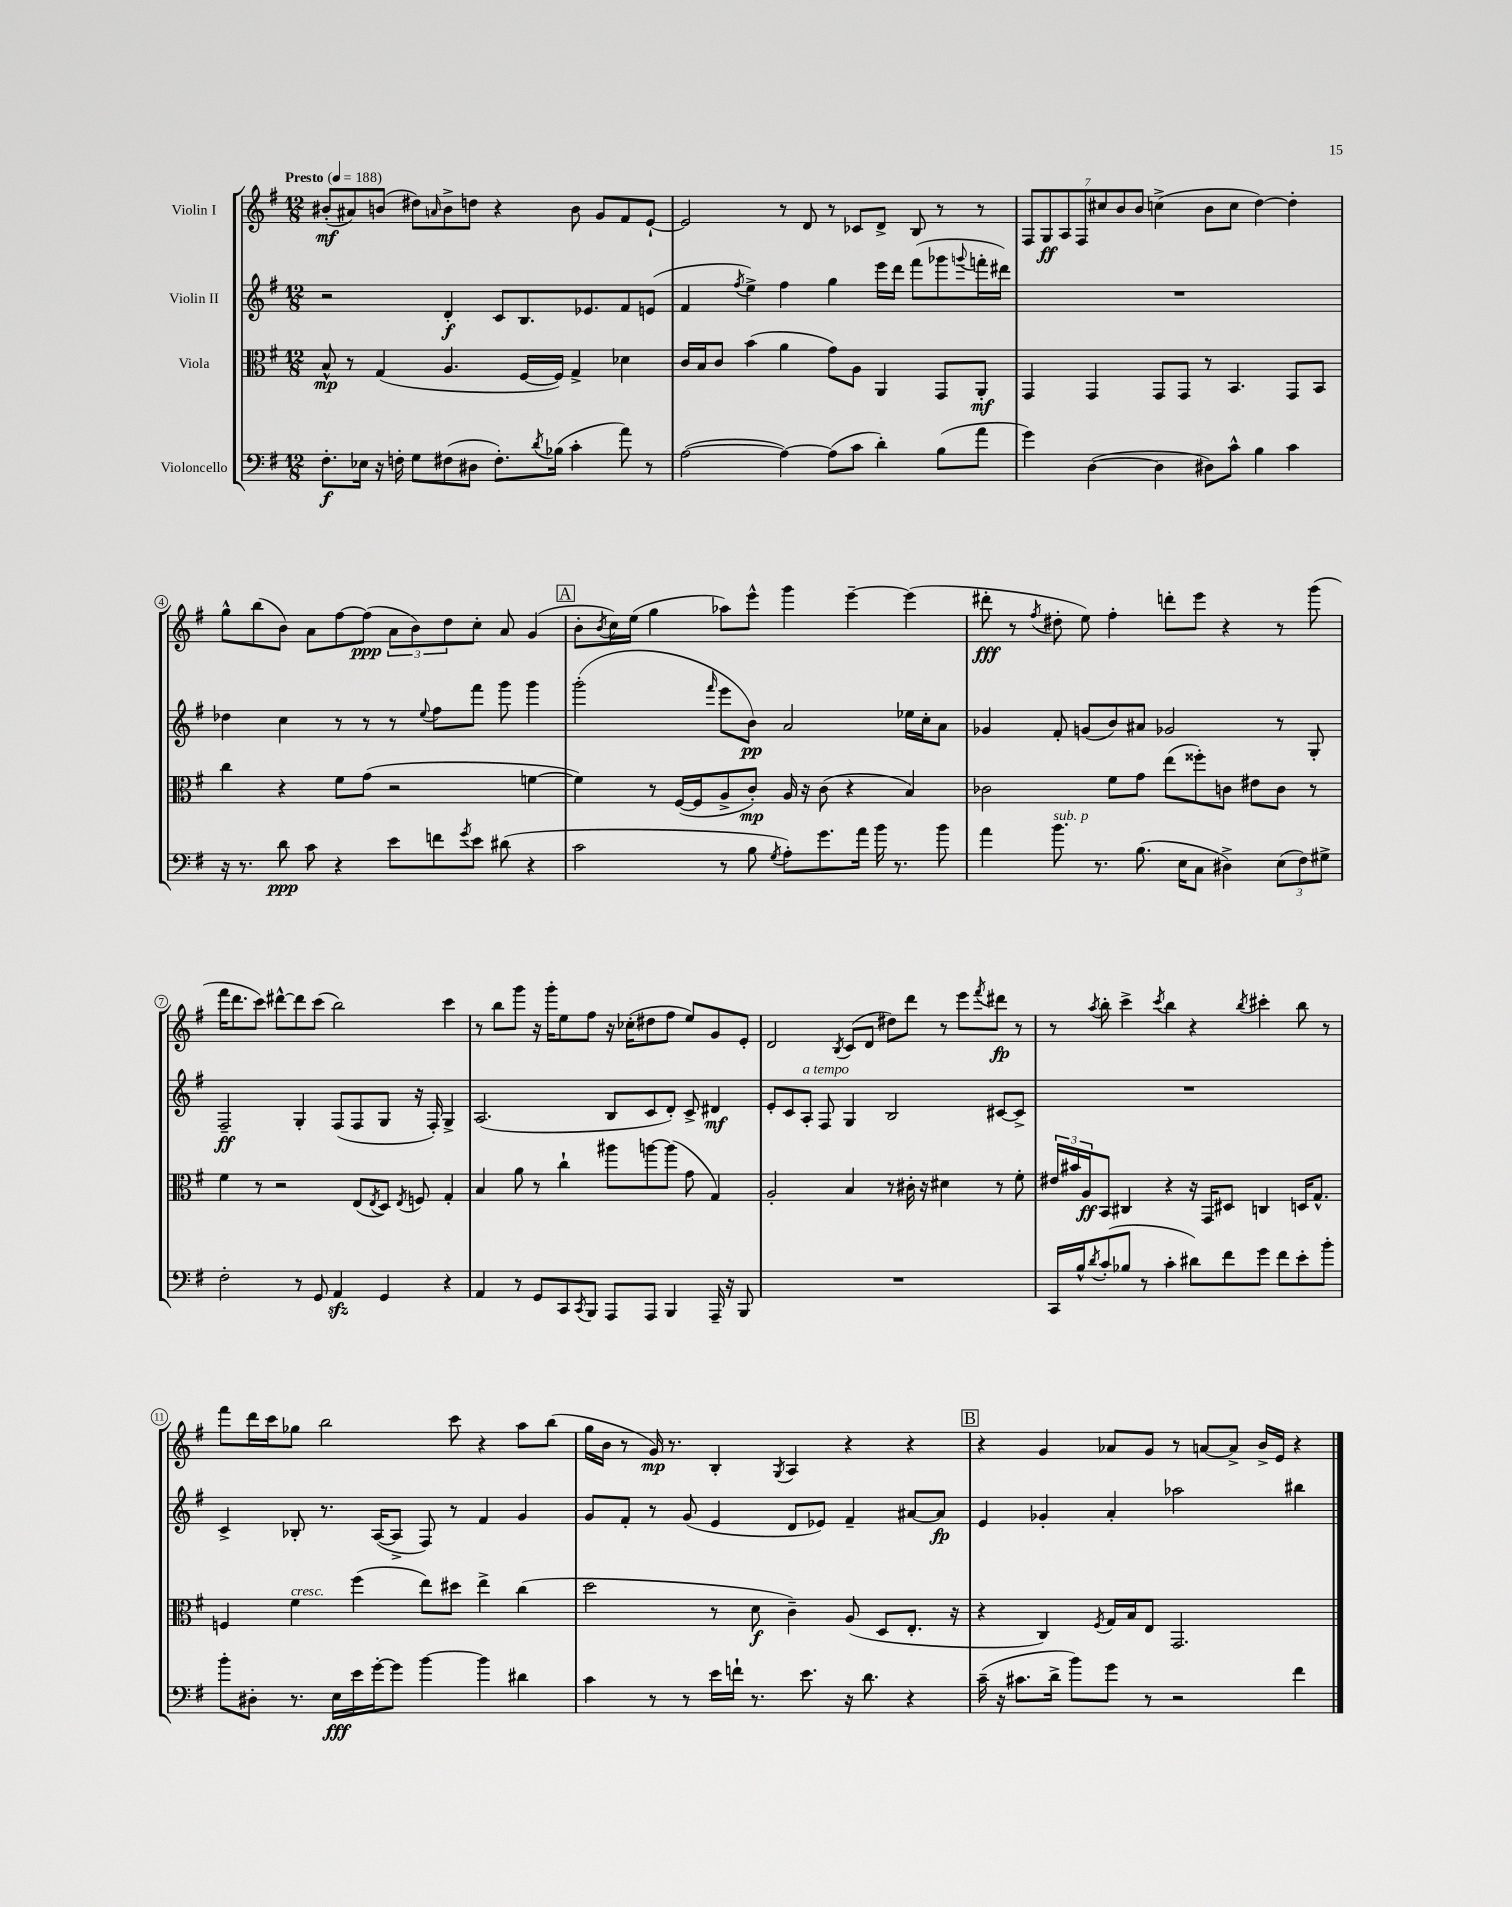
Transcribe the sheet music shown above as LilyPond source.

<<
\new StaffGroup <<
\new Staff = "s0" \with { instrumentName = "Violin I" } {
    \clef treble \key g \major \numericTimeSignature \time 12/8 \tempo "Presto" 4 = 188
    bis'8-.\mf( ais'8) b'8( dis''8) \grace { a'16 } b'8-> d''8 r4 b'8 g'8 fis'8 e'8~-! |
    e'2 r8 d'8 r8 ces'8 d'8-> b8 r8 r8 |
    \tuplet 7/4 { fis8 g8\ff a8 fis8 cis''8 b'8 b'8 } c''4->( b'8 c''8 d''4~) d''4-. |
    g''8-^ b''8( b'8) a'8 fis''8~ fis''8\ppp( \tuplet 3/2 { a'8 b'8) d''8 } c''8-. a'8 g'4( |
    \mark \markup { \box "A" } b'8-. \acciaccatura { b'8 } c''16) e''16( g''4 aes''8) e'''8-^ g'''4 e'''4~-- e'''4( |
    dis'''8-.\fff r8 \acciaccatura { fis''8 } dis''8-. e''8) fis''4-. d'''8-. e'''8 r4 r8 g'''8( |
    fis'''16 d'''8. c'''8) dis'''8~-^ dis'''8 c'''8( b''2) c'''4 |
    r8 b''8 g'''8 r16 g'''16-. e''8 fis''8 r16 ces''16-.( dis''8 fis''8 e''8) g'8 e'8-. |
    d'2 \acciaccatura { b8 } c'8( d'8 dis''8) d'''8 r8 e'''8 \acciaccatura { fis'''8 } dis'''8\fp r8 |
    r8 \acciaccatura { a''8 } b''8-. c'''4-> \acciaccatura { c'''8 } b''4 r4 \acciaccatura { b''8 } cis'''4-. b''8 r8 |
    fis'''8 d'''16 c'''16 ges''8 b''2 c'''8 r4 a''8 b''8( |
    g''16 b'16 r8 g'16\mp) r8. b4-. \acciaccatura { g8 } a4 r4 r4 |
    \mark \markup { \box "B" } r4 g'4 aes'8 g'8 r8 a'8~ a'8-> b'16-> e'16 r4 \bar "|." |
}
\new Staff = "s1" \with { instrumentName = "Violin II" } {
    \clef treble \key g \major \numericTimeSignature \time 12/8
    r2 d'4-.\f c'8 b8. ees'8. fis'8 e'8( |
    fis'4 \acciaccatura { fis''8 } e''4->) fis''4 g''4 e'''16 d'''16 fis'''8( ges'''8 \appoggiatura { g'''8 } f'''16-. dis'''16) |
    R1. |
    des''4 c''4 r8 r8 r8 \appoggiatura { e''8 } fis''8 fis'''8 g'''8 g'''4 |
    \mark \markup { \box "A" } g'''2-.( \grace { fis'''16 } e'''8 b'8\pp) a'2 ees''16 c''16-. a'8 |
    ges'4 fis'8-. g'8( b'8) ais'8 ges'2 r8 g8-. |
    fis2--\ff g4-. fis8( fis8 g8 r16 fis16-.) g4-> |
    a2.( b8 c'8 d'8-.) c'8-> dis'4\mf |
    e'8-. c'8 a8-.^\markup { \italic "a tempo" } fis8 g4 b2 cis'8~ cis'8-> |
    R1. |
    c'4-> bes8-. r8. a16~( a8-> fis8) r8 fis'4 g'4 |
    g'8 fis'8-. r8 g'8( e'4 d'8 ees'8) fis'4-- ais'8~ ais'8\fp |
    \mark \markup { \box "B" } e'4 ges'4-. a'4-. aes''2 bis''4 \bar "|." |
}
\new Staff = "s2" \with { instrumentName = "Viola" } {
    \clef alto \key g \major \numericTimeSignature \time 12/8
    b8-^\mp r8 g4( a4. fis16~ fis16) g4-> des'4 |
    c'16 b16 c'8 b'4( a'4 g'8) a8 a,4 g,8 a,8-.\mf |
    g,4 g,4 g,8 g,8 r8 b,4. g,8 b,8 |
    c''4 r4 fis'8 g'8( r2 f'4~ |
    \mark \markup { \box "A" } f'4) r8 fis16~( fis16 a8-> c'8-.\mp) a16 r16 c'8( r4 b4) |
    ces'2 fis'8 g'8 e''8( fisis''8-.) c'8 eis'8 c'8 r8 |
    fis'4 r8 r2 e8( \acciaccatura { e8 } d8) \acciaccatura { e8 } f8 g4-. |
    b4 a'8 r8 c''4-! ais''8 a''8~ a''8( g'8 g4) |
    a2-. b4 r8 cis'16-. r16 dis'4 r8 fis'8-. |
    \tuplet 3/2 { eis'16 bis'16 a16\ff } b,8 cis4 r4 r16 g,16 dis8 c4 d16 g8.-^ |
    f4 fis'4^\markup { \italic "cresc." } fis''4( e''8) dis''8 e''4-> c''4( |
    d''2 r8 d'8\f c'4--) a8( d8 e8.-. r16 |
    \mark \markup { \box "B" } r4 c4) \acciaccatura { fis8 } g16 b16 e8 g,2. \bar "|." |
}
\new Staff = "s3" \with { instrumentName = "Violoncello" } {
    \clef bass \key g \major \numericTimeSignature \time 12/8
    fis8.-.\f ees16 r16 f16-. g8 fis8( dis8 fis8.-.) \acciaccatura { d'8 } bes16( c'4-. a'8) r8 |
    a2~( a4~) a8( c'8 d'4-.) b8( a'8 |
    g'4) d4~( d4 dis8) c'8-^ b4 c'4 |
    r16 r8. d'8\ppp c'8 r4 e'8 f'8 \acciaccatura { g'8 } e'8 dis'8( r4 |
    \mark \markup { \box "A" } c'2 r8 b8 \acciaccatura { g8 } a8-.) g'8. a'16 b'16 r8. b'8 |
    a'4 b'8.^\markup { \italic "sub. p" } r8. b8.( e16 c8 dis4->) \tuplet 3/2 { e8( fis8) gis8-> } |
    fis2-. r8 g,8 a,4\sfz g,4 r4 |
    a,4 r8 g,8 c,8 \acciaccatura { c,8 } b,,8 a,,8 a,,8 b,,4 a,,16-- r16 b,,8 |
    R1. |
    c,16 b16-^ \acciaccatura { d'8 } c'8-.( bes8 r8 c'4-. dis'8) fis'8 g'8 fis'8 e'8-. b'8-. |
    b'8-. dis8-. r8. e16\fff e'16 g'16~-. g'8 b'4~ b'4 dis'4 |
    c'4 r8 r8 e'16 f'16-! r8. e'8. r16 d'8. r4 |
    \mark \markup { \box "B" } c'16--( r16 cis'8. d'16-> b'8) g'8 r8 r2 fis'4 \bar "|." |
}
>>
>>
\layout { \context { \Score \override BarNumber.stencil = #(make-stencil-circler 0.1 0.3 ly:text-interface::print) } }
